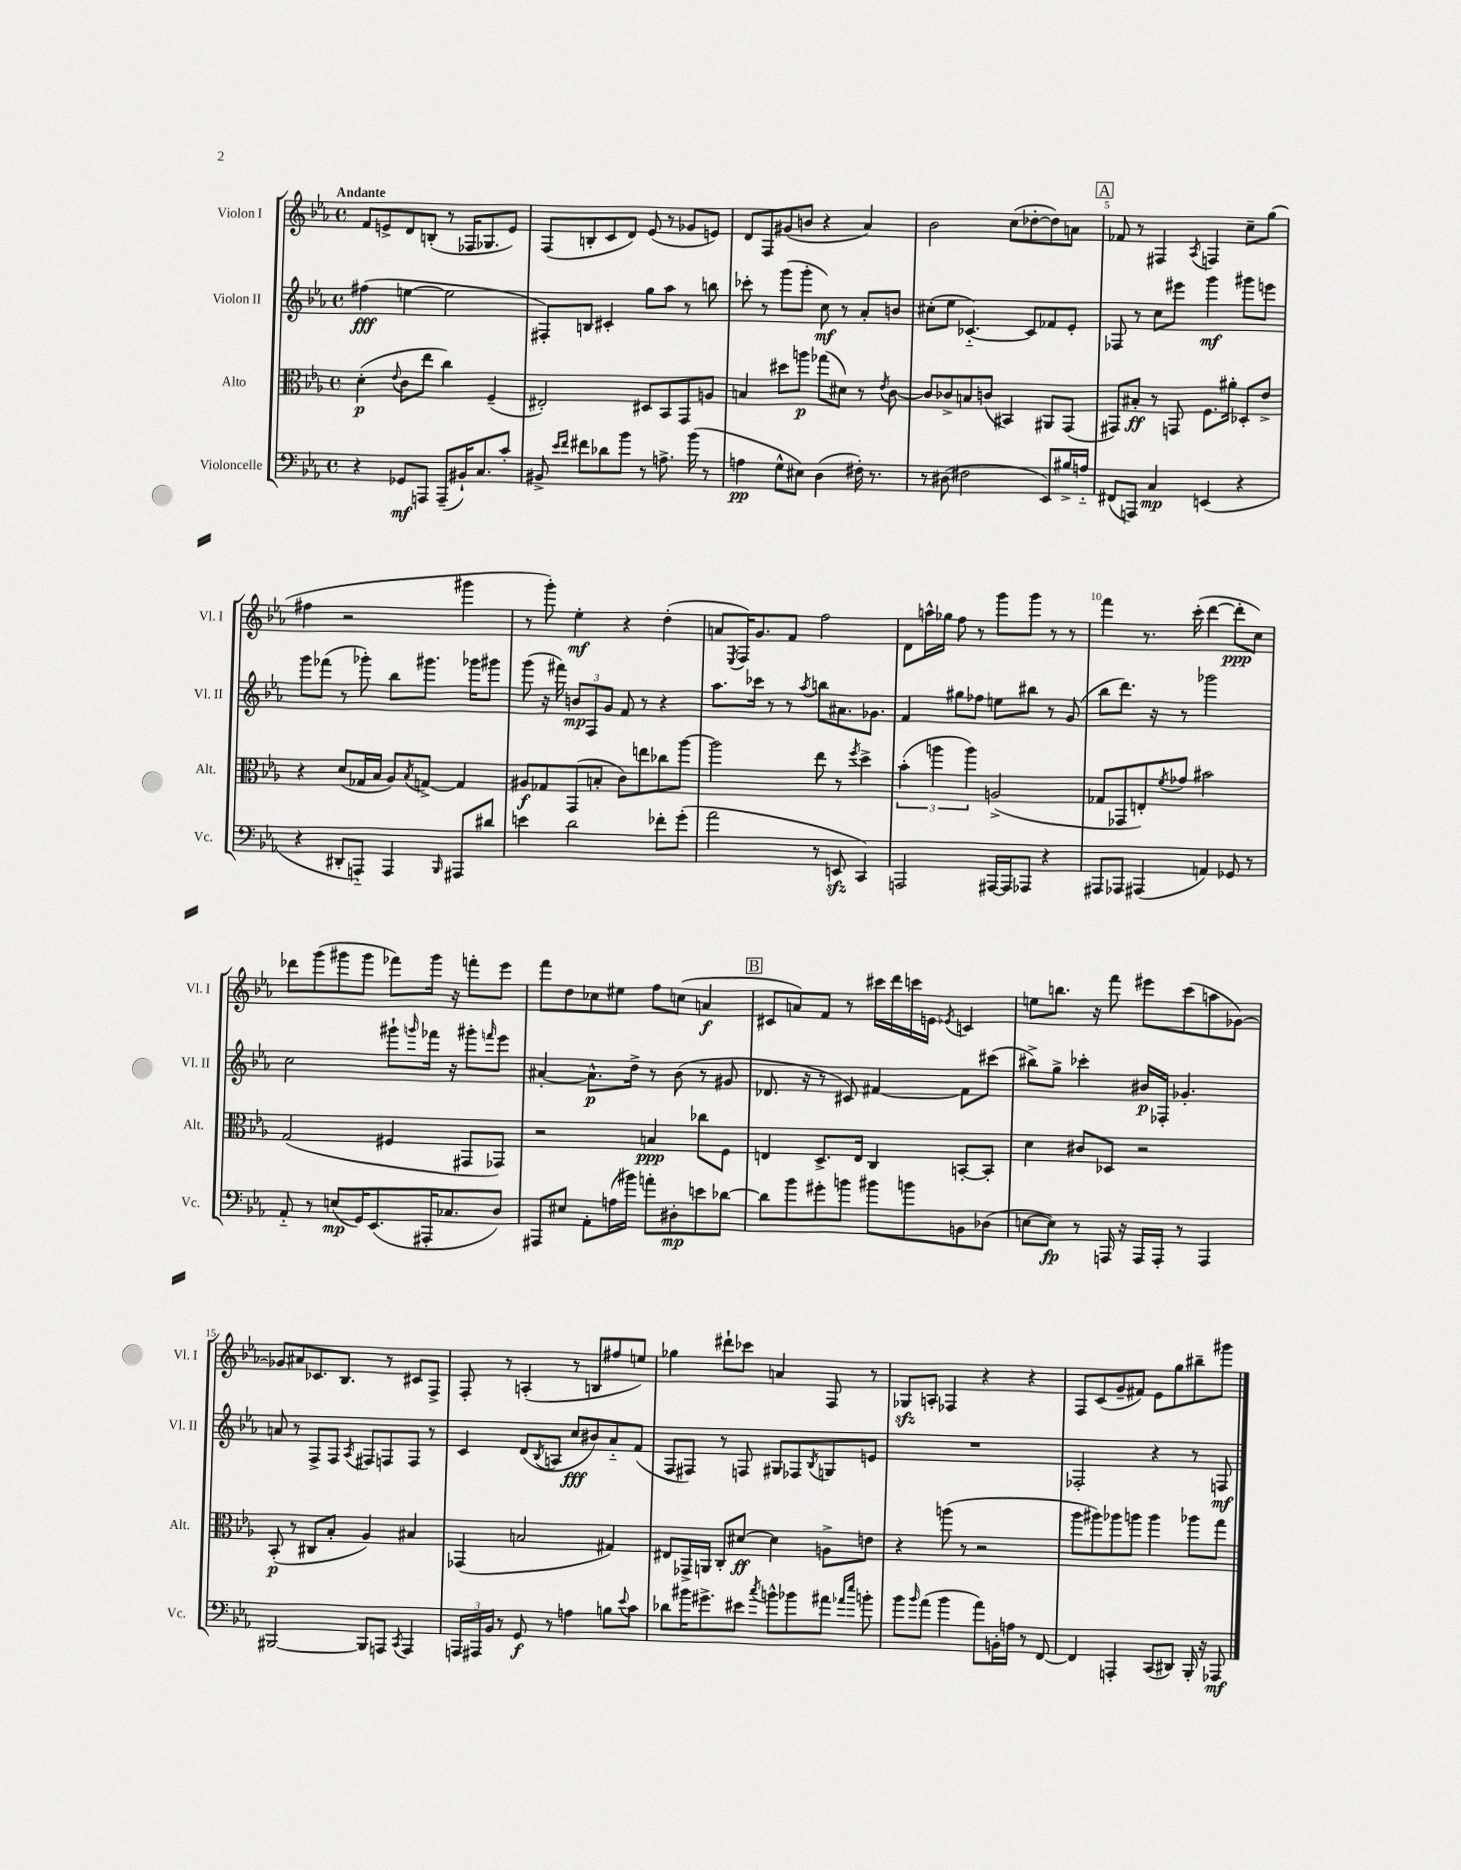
<<
\new StaffGroup <<
\new Staff = "s0" \with { instrumentName = "Violon I" shortInstrumentName = "Vl. I" } {
    \clef treble \key ees \major \defaultTimeSignature \time 4/4 \tempo "Andante"
    f'8 e'8-> d'8 b8-.( r8 fes16 ges8. e'8) |
    f8( b8-. c'8 d'8) ees'8( r8 ges'8 e'8) |
    d'8 f8 gis'8( b'8 r4 aes'4) |
    bes'2 c''8( des''8~-. des''8) a'8 |
    \mark \markup { \box "A" } fes'8 r8 fis4 \acciaccatura { aes8 } f4 c''8-- g''8( |
    fis''4 r2 gis'''4 |
    r8 g'''8-.) ees''4-.\mf r4 d''4-.( |
    a'8 \acciaccatura { ees8 } f16) g'8. f'8 f''2 |
    d'8 a''16-^ ges''16 f''8 r8 g'''8 g'''8 r8 r8 |
    f'''4 r8. c'''16-.( d'''4~ d'''8-.\ppp c''8) |
    des'''8 g'''8( gis'''8 gis'''8 fes'''8) gis'''16 r16 f'''8-. ees'''8 |
    f'''8 d''8 ces''8 eis''8 f''8 c''8( a'4\f |
    \mark \markup { \box "B" } cis'8 a'8) f'8 r8 cis'''16 d'''16 c'''16 e'16 \acciaccatura { ees'8 } c'4 |
    e''8 b''8. r16 f'''8 eis'''8 c'''8( a''8 ges'8~) |
    ges'8 ais'8 ces'8. bes8. r8 cis'8 f8-> |
    f8-. r8 a4-.( r8 b8 fis''8 e''8) |
    ges''4 dis'''8-! ces'''8 a'4 f8 r8 |
    ges8\sfz a8-. fes4 r4 r4 |
    f8 c'8( g'8-- fis'8) ees'8 g''8 bis''8-- gis'''8 \bar "|." |
}
\new Staff = "s1" \with { instrumentName = "Violon II" shortInstrumentName = "Vl. II" } {
    \clef treble \key ees \major \defaultTimeSignature \time 4/4
    fis''4\fff( e''4~ e''2 |
    fis8-.) b8 cis'4-. g''8 aes''8 r8 b''8 |
    ces'''8-. r8 g'''8( g'''8-. c''8\mf) r8 aes'8-. b'8 |
    cis''8-.( ees''8 ces'4.~-_) ces'8 fes'8 ees'8-. |
    \mark \markup { \box "A" } fes8 r8 c''8 eis'''8 g'''4\mf gis'''8 e'''8 |
    g'''8 fes'''8( r8 ges'''8-.) bes''8 gis'''8. ges'''16 gis'''8 |
    g'''8( r16 fis'''16) \tuplet 3/2 { b'8\mp f8 g'8 } f'8 r8 r4 |
    aes''8. ces'''16 r8 r8 \acciaccatura { aes''8 } b''8 ais'8. ges'8. |
    f'4 gis''8 fes''8 e''8 bis''8 r8 g'8( |
    bes''8 d'''8.) r16 r8 ges'''2 |
    c''2 gis'''8-! \grace { g'''16 } fes'''16 r16 gis'''8-. \grace { f'''16 } ees'''8 |
    ais'4~-. ais'8.-^\p d''16-> r8 bes'8( r8 gis'8 |
    \mark \markup { \box "B" } des'8. r16 r8 cis'8) fis'4~ fis'8 cis'''8( |
    bis''8->) g''8-> ces'''4-. bis'16\p fes16-. ges'4.-. |
    a'8 r8 f8-> f8 \acciaccatura { aes8 } fis8 f8 f8 r8 |
    c'4 d'8( \acciaccatura { bes8 } a8 c''8\fff bis'8) aes'8-_ f'8( |
    f8 fis8) r8 f8 gis8 fes8 \acciaccatura { bes8 } g8 e'8 |
    R1 |
    fes2-. r4 r8 f8\mf \bar "|." |
}
\new Staff = "s2" \with { instrumentName = "Alto" shortInstrumentName = "Alt." } {
    \clef alto \key ees \major \defaultTimeSignature \time 4/4
    d'4-.\p( \appoggiatura { ees'8 } c'8 ees''8 c''4) f4--( |
    eis2-.) dis8 bes,8 g,8 a8 |
    b4 dis''8 a''8\p ges''8( dis'8) r8 \acciaccatura { ees'8 } c'8~ |
    c'8 ces'8-> b8 c'8( bis,4) ais,8 g,8( |
    \mark \markup { \box "A" } gis,8) bis8-.\ff r8 g,8 f8. ais'16-. des8-. ees'8-> |
    r4 d'8( ges16 bes16 aes8) \acciaccatura { bes8 } g8~-> g4 |
    ais8\f ges8 g,8( b8-. c'8) e''8 ces''8 aes''8~ |
    aes''2 ees''8 r8 \acciaccatura { f''8 } d''4-> |
    \tuplet 3/2 { bes'4-.( a''4 a''4) } a2->( |
    ges8 ges,8 e8-.) \acciaccatura { f'8 } ges'8 bis'2 |
    g2( fis4 gis,8 ges,8) |
    r2 b4\ppp ces''8 f8 |
    \mark \markup { \box "B" } e4 d8.-> e16 c4 b,8~-. b,8-. |
    d'4 cis'8 des8 r2 |
    bes,8-.\p( r8 cis8 bes8-. aes4) bis4 |
    ges,4( b2 gis4) |
    eis8 ges,16-> a,16 c8-. dis'8~\ff dis'4 a8-> e'8 |
    r4 a''8( r8 r2 |
    aes''8 ais''8) aes''8 a''8 a''4 aes''8 g''8 \bar "|." |
}
\new Staff = "s3" \with { instrumentName = "Violoncelle" shortInstrumentName = "Vc." } {
    \clef bass \key ees \major \defaultTimeSignature \time 4/4
    r4 ges,8\mf a,,8 a,,8--( bis,16-!) c8. c'8-. |
    bis,8-> \grace { ees'16 f'16 } fis'8 des'8 bes'8 r8 a8.-> bes'16( r8 |
    a4\pp g8-^ eis8) d4( fis16-.) r8. |
    r8 dis8( fis2 ees,8) bis16-> a16-_ |
    \mark \markup { \box "A" } fis,8( a,,8) c4\mp e,4( r4 |
    r4 dis,8-. a,,8-_) a,,4 \grace { bes,,16 } ais,,8 dis'8 |
    e'4 d'2 fes'8-. g'8-.( |
    aes'2 r8 e,8\sfz c,4) |
    a,,2 ais,,16~ ais,,16 aes,,8 r4 |
    ais,,8 aes,,8 ais,,4( a,4) ges,8 r8 |
    aes,8-_ r8 e8\mp( g,16) ees,8.( ais,,16-. ces8. d8) |
    ais,,8 eis8 aes,8-. a16( bis'16) a'8-. dis8-.\mp e'8 des'8~ |
    \mark \markup { \box "B" } des'8 bes'8 gis'8-. b'8 bis'8 b'8 b,8 des8( |
    e8~ e8\fp) r8 a,,16 r16 a,,16 a,,16-. r8 a,,4 |
    bis,,2~ bis,,8 a,,8 \acciaccatura { c,8 } a,,4 |
    \tuplet 3/2 { a,,16 ais,,16 bes,16 } r8 g,8\f r8 a4 b8 \appoggiatura { ees'8 } c'8 |
    des'8 bis'16 gis'8.-> eis'8 \acciaccatura { c''8 } b'8-^ bes'8 ais'8 \grace { aes'16 ees''16 } b'8-. |
    bes'8 \grace { bes'16 } aes'8( bes'4 aes'8) b,16-. a16 r8 f,8~ |
    f,4 a,,4-. c,8( dis,8) bes,,16-. r16 aes,,8\mf \bar "|." |
}
>>
>>
\layout { \context { \Score \override BarNumber.break-visibility = ##(#f #t #t) barNumberVisibility = #(every-nth-bar-number-visible 5) } }
